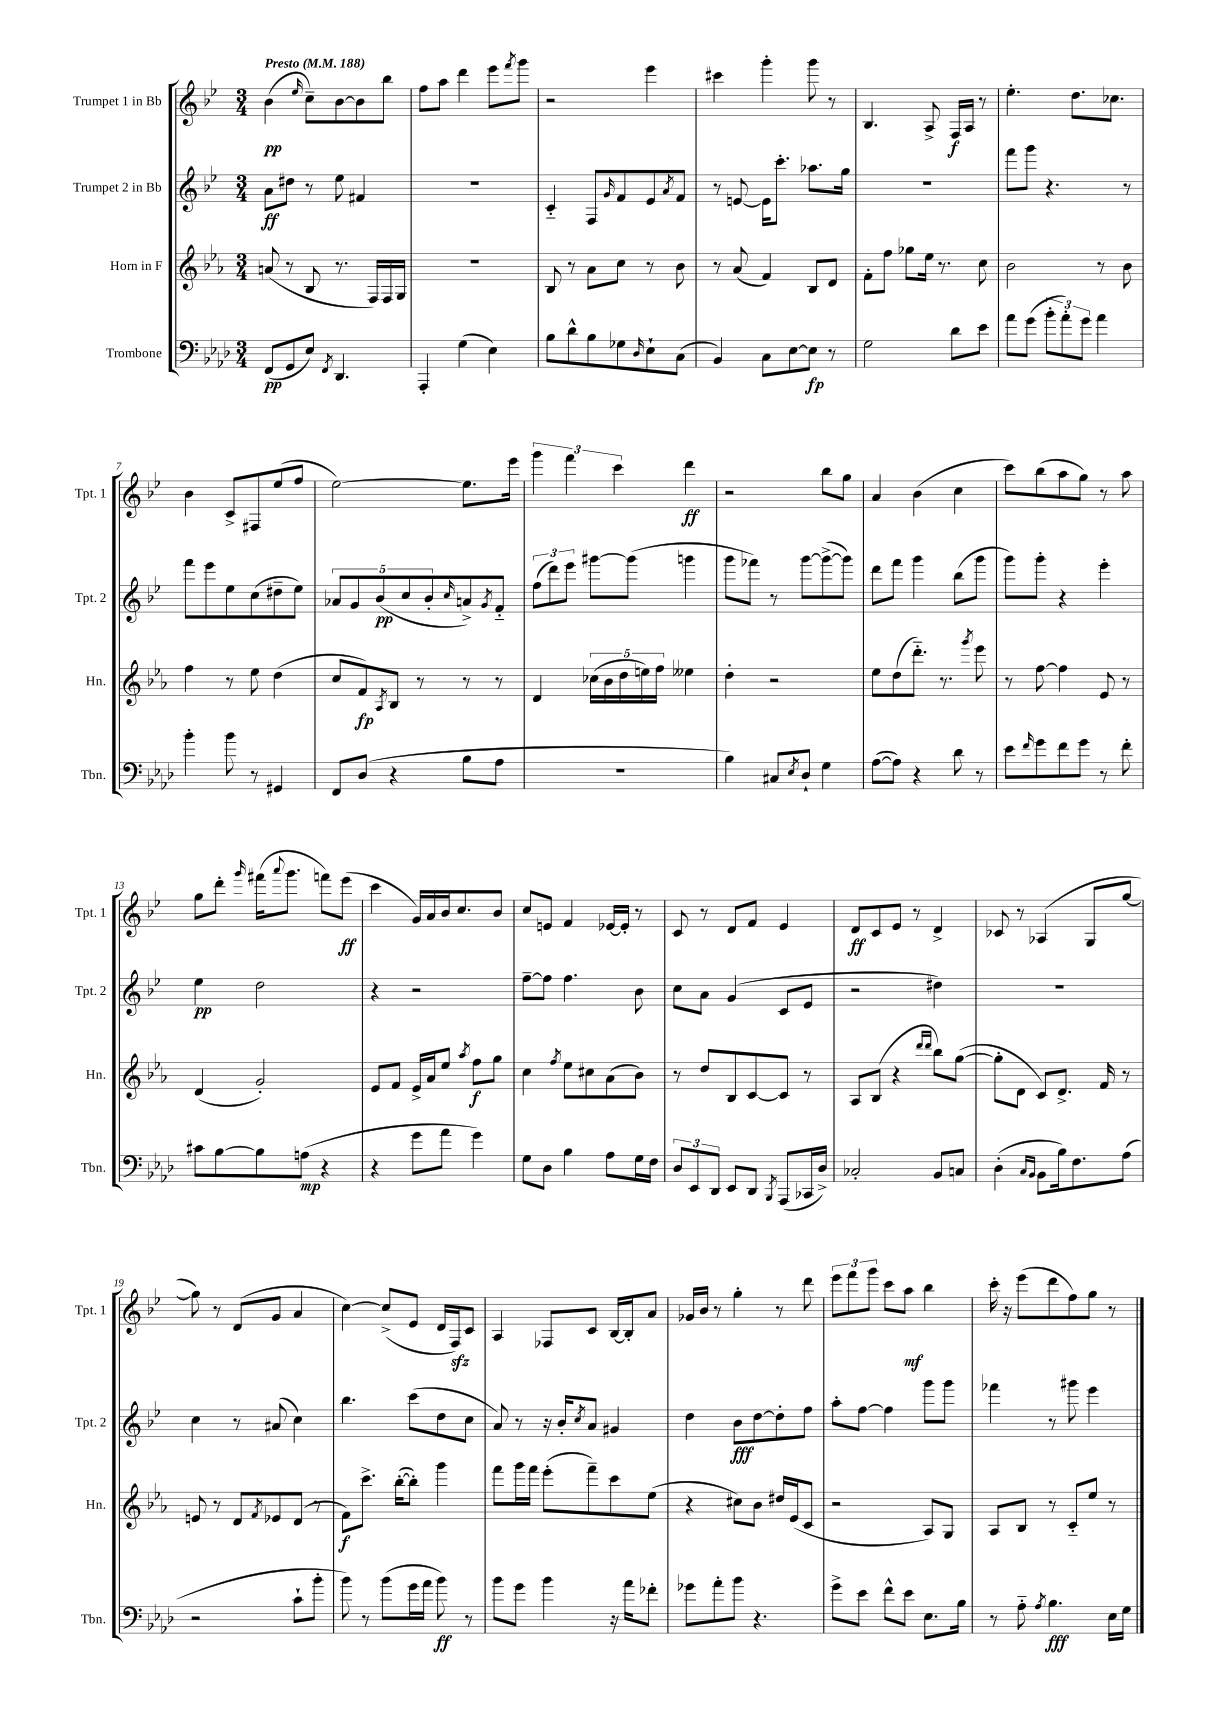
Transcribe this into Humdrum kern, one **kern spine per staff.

**kern	**kern	**kern	**kern
*staff4	*staff3	*staff2	*staff1
*clefF4	*clefG2	*clefG2	*clefG2
*k[b-e-a-d-]	*k[b-e-a-]	*k[b-e-]	*k[b-e-]
*M3/4	*M3/4	*M3/4	*M3/4
*MM188	*MM188	*MM188	*MM188
(8FF	(8a	8a	(4b-
8GG	8r	8dd#	.
.	.	.	16qqee-
8E-)	8B-	8r	8cc~)
8qFF	.	.	.
4.DD-	8.r	8ee-	[8b-
.	.	4f#	8b-]
.	16F)	.	.
.	16F	.	8bb-
.	16G	.	.
=	=	=	=
4AAA-'	2.r	2.r	8ff
.	.	.	8aa
(4G	.	.	4ddd
4E-)	.	.	8eee-
.	.	.	8qfff
.	.	.	8ggg
=	=	=	=
8B-	8B-	4c'~	2r
8d-^^	8r	.	.
8B-	8a-	8F	.
.	.	16qqg	.
8G-	8cc	8f	.
16qqD-	.	.	.
8E-`	8r	8e-	4eee-
.	.	8qa	.
(8C	8b-	8f	.
=	=	=	=
4BB-)	8r	8r	4ccc#
.	(8a-	[8e	.
8C	4f)	16e]	4ggg'
.	.	8.ccc'	.
[8E-	.	.	.
8E-]	8B-	8.aa-	8ggg
8r	8d	.	8r
.	.	16gg	.
=	=	=	=
2G	8f'	2.r	4.B-
.	8ff	.	.
.	8gg-	.	.
.	16ee-	.	8A^
.	8.r	.	.
8d-	.	.	16F
.	.	.	16A
8e-	8cc	.	8r
=	=	=	=
8a-	2b-	8fff	4.ee-'
(8g	.	8ggg	.
12b-'	.	4.r	.
12a-')	.	.	.
.	.	.	8.dd
12g	.	.	.
4a-	8r	.	.
.	.	.	8.cc-
.	8b-	8r	.
=	=	=	=
4b-'	4ff	8fff	4b-
.	.	8eee-	.
8b-	8r	8ee-	8c^
8r	8ee-	(8cc	8F#
4GG#	(4dd	8dd#~	(8ee-
.	.	8ee-)	8ff
=	=	=	=
8FF	8cc	10a-	[2ee-)
.	.	10g	.
(8D-	8f)	.	.
.	.	(10b-	.
.	8qA-	.	.
4r	8B-	.	.
.	.	10cc	.
.	8r	.	.
.	.	10b-'	.
.	.	16qqcc	.
8B-	8r	8a^)	8.ee-]
.	.	8qg	.
8A-	8r	8f'~	.
.	.	.	16eee-
=	=	=	=
2.r	4d	(12ff	6ggg
.	.	12ddd)	.
.	.	12eee-	6fff
.	(20cc-	[8ggg#	.
.	20b-	.	.
.	.	.	6ccc
.	20dd	.	.
.	.	(8ggg#]	.
.	20ee)	.	.
.	20ff	.	.
.	4ee--	4ggg	4ddd
=	=	=	=
4B-)	4dd'	8ggg	2r
.	.	8fff-)	.
8C#	2r	8r	.
8qE-	.	.	.
8D-`	.	[8ggg	.
4G	.	(8ggg^_	8bb-
.	.	8ggg])	8gg
=	=	=	=
([8A-	8ee-	8ddd	4a
8A-])	(8dd	8fff	.
4r	8.ddd'~)	4ggg	(4b-
.	8.r	.	.
8d-	.	(8bb-	4cc
.	8qggg	.	.
8r	8eee-	8ggg	.
=	=	=	=
8e-	8r	8ggg)	8ccc)
16qqf	.	.	.
8g	[8ff	8ggg'	(8bb-
8f	4ff]	4r	8aa
8g	.	.	8gg)
8r	8e-	4eee-'	8r
8f'	8r	.	8aa
=	=	=	=
8c#	(4d	4ee-	8gg
[8B-	.	.	8ddd'
.	.	.	16qqggg
8B-]	2g')	2dd	(16fff#
.	.	.	8qqaaa
.	.	.	8.ggg
(8A	.	.	.
4r	.	.	8fff)
.	.	.	(8eee-
=	=	=	=
4r	8e-	4r	4ccc
.	8f	.	.
8g	16e-^	2r	16g)
.	16a-	.	16a
8a-	8ee-	.	16b-
.	.	.	8.cc
.	8qaa-	.	.
4g)	8ff	.	.
.	8gg	.	8b-
=	=	=	=
8G	4cc	[8ff~	8cc
8D-	.	8ff]	8e
.	8qff	.	.
4B-	8ee-	4.ff	4f
.	8cc#	.	.
8A-	(8a-	.	[16e-
.	.	.	16e-']
16G	8b-)	8b-	8r
16F	.	.	.
=	=	=	=
12D-	8r	8cc	8c
12EE-	.	.	.
.	8dd	8a	8r
12DD-	.	.	.
8EE-	8B-	(4g	8d
8DD-	[8c	.	8f
8qBBB-	.	.	.
(8AAA-	8c]	8c	4e-
16CC-	8r	8e-	.
16D-^)	.	.	.
=	=	=	=
2C-'	8A-	2r	8d
.	(8B-	.	8c
.	4r	.	8e-
.	.	.	8r
.	16qqddd	.	.
.	16qqddd	.	.
8BB-	8bb-)	4dd#)	4d^
8C	([8gg	.	.
=	=	=	=
(4D-'	8gg']	2.r	8c-
.	8d	.	8r
16qqC	.	.	.
16qqBB-	.	.	.
8BB-	8c)	.	(4A-
16B-)	8.d^	.	.
8.F	.	.	.
.	.	.	8G
.	16f	.	.
(8A-	8r	.	[8gg
=	=	=	=
2r	8e	4cc	8gg])
.	8r	.	8r
.	8d	8r	(8d
.	8qf	.	.
.	8e-	(8a#	8g
8c`	(8d	4cc)	4a
8b-'	8r	.	.
=	=	=	=
8b-)	8f)	4.bb-	[4cc)
8r	8.ccc^	.	.
(8b-	.	.	(8cc^]
.	([16bb-'	.	.
16g	8bb-'])	(8ccc	8e-
16a-	.	.	.
8b-)	4ggg	8dd	16d
.	.	.	16F)
8r	.	8cc	8c
=	=	=	=
8b-	8fff	8a)	4A
8g	16ggg	8r	.
.	16fff	.	.
4b-	(8eee-'	16r	8F-
.	.	16b-'	.
.	.	8qcc	.
.	8fff~)	8a	8c
16r	8ccc	4g#	[16B-
16a-	.	.	16B-']
8f-'	(8ee-	.	8a
=	=	=	=
8g-	4r	4dd	16g-
.	.	.	16b-
8a-'	.	.	8r
8b-	8cc#)	8b-	4gg'
4.r	8b-	[8dd	.
.	16dd#	8dd']	8r
.	(16e-	.	.
.	8c	8ff	8ddd
=	=	=	=
8g^	2r	8aa'	12eee-
.	.	.	12fff
8e-	.	[8ff	.
.	.	.	12ggg
8f^^	.	4ff]	8ccc
8e-	.	.	8aa
8.E-	8A-)	8ggg	4bb-
.	8G	8ggg	.
16B-	.	.	.
=	=	=	=
8r	8A-	4fff-	16ccc'
.	.	.	16r
8A-'~	8B-	.	(8eee-
8qA-	.	.	.
4.B-	8r	8r	8ddd
.	8c'~	8ggg#	8ff)
.	8ee-	4eee-	8gg
16E-	8r	.	8r
16G	.	.	.
==	==	==	==
*-	*-	*-	*-
